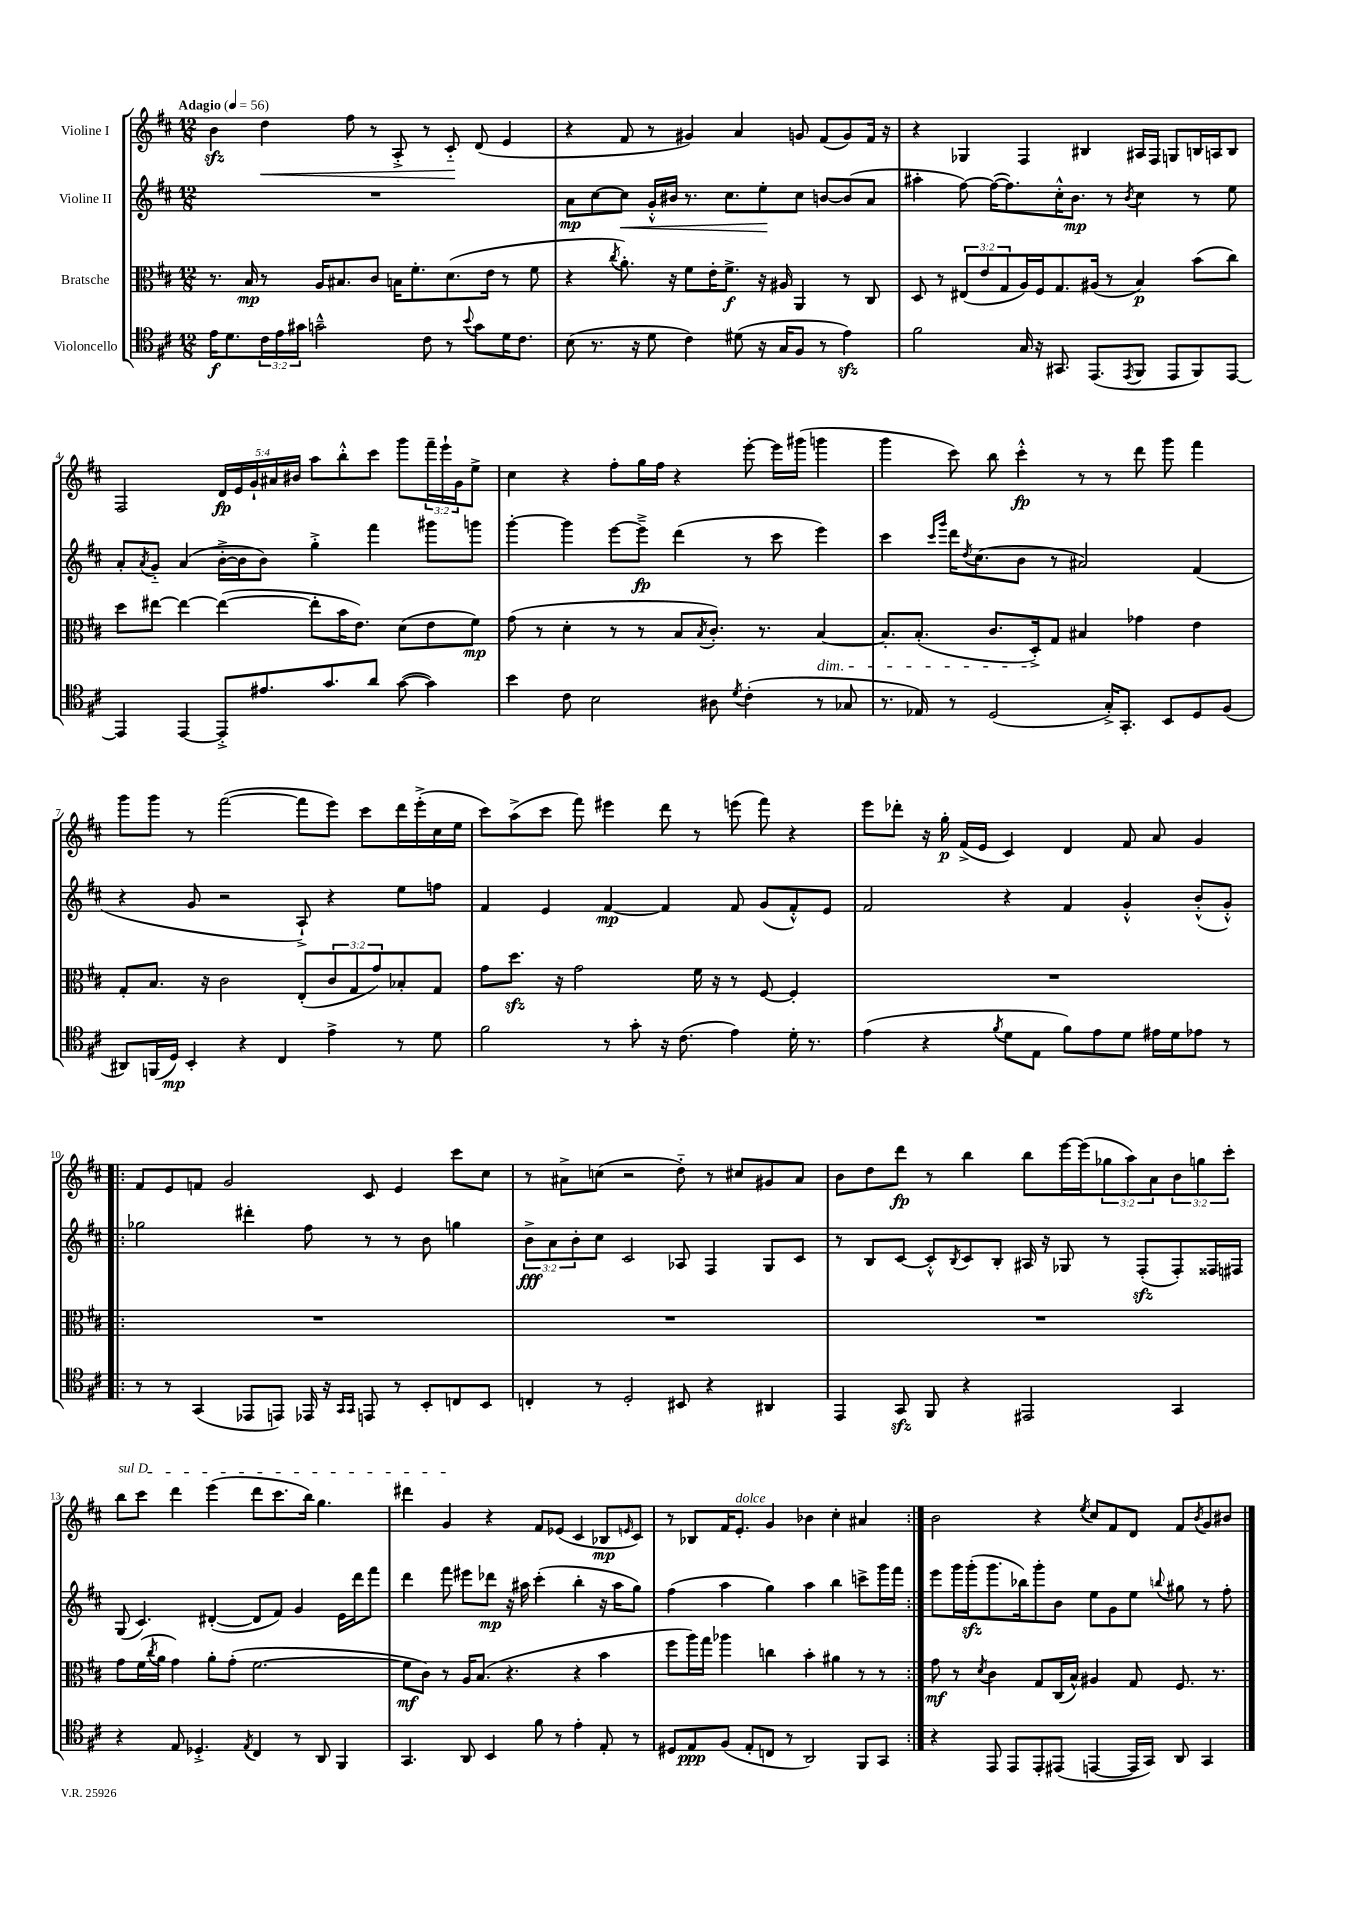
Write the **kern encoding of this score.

**kern	**dynam	**kern	**dynam	**kern	**dynam	**kern	**dynam
*part4	*part4	*part3	*part3	*part2	*part2	*part1	*part1
*staff4	*staff4	*staff3	*staff3	*staff2	*staff2	*staff1	*staff1
*I"Violoncello	*	*I"Bratsche	*	*I"Violine II	*	*I"Violine I	*
*clefC4	*	*clefC3	*	*clefG2	*	*clefG2	*
*k[f#c#]	*	*k[f#c#]	*	*k[f#c#]	*	*k[f#c#]	*
*M12/8	*	*M12/8	*	*M12/8	*	*M12/8	*
*MM56	*	*MM56	*	*MM56	*	*MM56	*
=1	=1	=1	=1	=1	=1	=1	=1
!	!	!	!	!	!	!LO:TX:a:B:t=Adagio	!
16e\KL	f	8.r	.	1.r	.	4bzz\	.
8.d\	.	.	.	.	.	.	.
.	.	16B/	mp	.	.	.	.
!	!	!	!	!	!	!	!LO:HP:b
24c#\L	.	8r	.	.	.	4dd\	<
24e\	.	.	.	.	.	.	.
24g#X\JJ	.	.	.	.	.	.	.
2gn~^^\	.	16A/KL	.	.	.	.	.
.	.	8.B#X/	.	.	.	.	.
.	.	.	.	.	.	8ff#\	.
.	.	8c#/J	.	.	.	8r	.
.	.	16Bn\KL	.	.	.	8A'^/	.
.	.	8.f#'\	.	.	.	.	.
8c#\	.	.	.	.	.	8r	.
8r	.	(8.d\	.	.	.	8c#/	.
8qqb/	.	.	.	.	.	.	.
8g\L	.	.	.	.	.	(8d/	[
.	.	16e\Jk	.	.	.	.	.
16d\K	.	8r	.	.	.	4e/	.
8.c#\J	.	.	.	.	.	.	.
.	.	8f#\	.	.	.	.	.
=2	=2	=2	=2	=2	=2	=2	=2
(8B\	.	4r	.	8a\L	mp	4r	.
8.r	.	.	.	[8cc#\	.	.	.
.	.	8qcc#/	.	.	.	.	.
!	!	!	!	!	!LO:HP:b	!	!
.	.	8.a'\)	.	8cc#\J]	<	8f#/	.
16r	.	.	.	.	.	.	.
8d\	.	.	.	16g'^^/LL	.	8r	.
.	.	16r	.	16b#X/JJ	.	.	.
4c#\)	.	8f#\L	.	8.r	.	4g#X/)	.
.	.	16e'\K	.	.	.	.	.
.	.	8.f#^\J	f	8.cc#\L	.	.	.
(8d#X\	.	.	.	.	.	4a/	.
16r	.	16r	.	8ee'\	.	.	.
16G/KL	.	16A#X/	.	.	.	.	.
8F#/J	.	4AA/	.	8cc#\J	[	8gn/	.
8r	.	.	.	[8bn/L	.	(8f#/L	.
4ezz\)	.	8r	.	(8b/]	.	8g/)	.
.	.	8C#/	.	8a/J	.	16f#/Jk	.
.	.	.	.	.	.	16r	.
=3	=3	=3	=3	=3	=3	=3	=3
2f#\	.	8D/	.	4aa#X'\	.	4r	.
.	.	8r	.	.	.	.	.
.	.	(12E#X/L	.	[8ff#\)	.	4G-X/	.
.	.	12e/	.	.	.	.	.
.	.	.	.	(16ff#\KL_	.	.	.
.	.	12G/	.	.	.	.	.
.	.	.	.	8.ff#\])	.	.	.
16G/	.	16A/L)	.	.	.	4F#/	.
16r	.	16F#/J	.	.	.	.	.
8.GG#X/	.	8.G/	.	16cc#'^^\K	.	.	.
.	.	.	.	8.b\J	mp	.	.
.	.	.	.	.	.	4B#X/	.
(8.EE/L	.	(16A#X/Jk	.	.	.	.	.
.	.	8r	.	8r	.	.	.
8qEE/	.	.	.	8qb/	.	.	.
8FF#/J	.	4B/)	p	4cc#\	.	16A#X/LL	.
.	.	.	.	.	.	16F#/JJ	.
8EE/L	.	.	.	.	.	8Gn/L	.
8FF#/)	.	(8b\L	.	8r	.	16Bn/L	.
.	.	.	.	.	.	16An/J	.
[8EE/J	.	8cc#\J)	.	8ee\	.	8B/J	.
!!LO:LB:g=z
=4	=4	=4	=4	=4	=4	=4	=4
4EE/]	.	8dd\L	.	8a'/L	.	2F#/	.
.	.	.	.	8qa/	.	.	.
.	.	[8ee#X\J	.	8g/J	.	.	.
[4EE/	.	4ee#\_	.	(4a/	.	.	.
8EE'^/L]	.	(4ee#\_	.	[16b'^\LL	.	20d/LL	fp
.	.	.	.	.	.	20e/	.
.	.	.	.	16b\J]	.	.	.
.	.	.	.	.	.	20g`/	.
8.e#X/	.	.	.	8b\J)	.	.	.
.	.	.	.	.	.	20a#X/	.
.	.	.	.	.	.	20b#X/JJ	.
.	.	8ee#'\L]	.	4gg'^\	.	8aa\L	.
8.g/	.	.	.	.	.	.	.
.	.	16b\K	.	.	.	8bb'^^\	.
.	.	8.e\J)	.	.	.	.	.
8a/J	.	.	.	4fff#\	.	8ccc#\J	.
([8g\	.	(8d\L	.	.	.	8ggg\L	.
4g\])	.	8e\	.	8ggg#X\L	.	24fff#~\L	.
.	.	.	.	.	.	24eee`\	.
.	.	.	.	.	.	24g\J	.
.	.	8f#\J)	mp	8gggn\J	.	8ee^\J	.
=5	=5	=5	=5	=5	=5	=5	=5
4b\	.	(8g\	.	[4ggg'\	.	4cc#\	.
.	.	8r	.	.	.	.	.
8c#\	.	4d'\	.	4ggg\]	.	4r	.
2B\	.	.	.	.	.	.	.
.	.	8r	.	[8eee\L	.	8ff#'\L	.
.	.	8r	.	8eee~^\J]	fp	16gg\L	.
.	.	.	.	.	.	16ff#\JJ	.
.	.	8B/L	.	(4ddd\	.	4r	.
.	.	8qB/	.	.	.	.	.
8A#X\	.	8.c#'/J)	.	.	.	.	.
8qd/	.	.	.	.	.	.	.
(4c#'\	.	.	.	8r	.	[8eee'\	.
.	.	8.r	.	.	.	.	.
.	.	.	.	8ccc#\	.	16eee\LL]	.
.	.	.	.	.	.	(16ggg#X\JJ	.
!	!	!LO:TX:b:i:t=dim.	!	!	!	!	!
8r	.	[4B/	.	4eee\)	.	4gggn\	.
8G-X/	.	.	.	.	.	.	.
=6	=6	=6	=6	=6	=6	=6	=6
8.r	.	8.B'/L]	.	4ccc#\	.	4ggg\	.
16E-X/)	.	(8.B'/J	.	.	.	.	.
.	.	.	.	16qqccc#/LL	.	.	.
.	.	.	.	16qqggg/JJ	.	.	.
8r	.	.	.	16ddd\KL	.	8ccc#\)	.
.	.	.	.	8qdd/	.	.	.
.	.	.	.	(8.cc#\	.	.	.
(2D/	.	8.c#/L	.	.	.	8bb\	.
.	.	.	.	8b\J	.	4ccc#'^^\	fp
.	.	16D'^/k)	.	.	.	.	.
.	.	8G/J	.	8r	.	.	.
.	.	4B#X/	.	2a#X/)	.	8r	.
16G'^/KL)	.	.	.	.	.	8r	.
8.GG'/J	.	.	.	.	.	.	.
.	.	4g-X\	.	.	.	8ddd\	.
8BB/L	.	.	.	.	.	8ggg\	.
8D/	.	4e\	.	(4f#/	.	4fff#\	.
(8F#/J	.	.	.	.	.	.	.
!!LO:LB:g=z
=7	=7	=7	=7	=7	=7	=7	=7
8AA#X/L)	.	8G'/L	.	4r	.	8ggg\L	.
(16FFn/L	.	8.B/J	.	.	.	8ggg\J	.
16D/JJ)	mp	.	.	.	.	.	.
4BB'/	.	.	.	8g/	.	8r	.
.	.	16r	.	.	.	.	.
.	.	2c#\	.	2r	.	([2fff#\	.
4r	.	.	.	.	.	.	.
4C#/	.	.	.	.	.	.	.
.	.	(8E'/L	.	8A`^/)	.	8fff#\L]	.
4e^\	.	12c#/	.	4r	.	8eee\J)	.
.	.	12G/	.	.	.	.	.
.	.	.	.	.	.	8ccc#\L	.
.	.	12g/)	.	.	.	.	.
8r	.	8B-X'/	.	8ee\L	.	16ddd\L	.
.	.	.	.	.	.	(16eee'^\	.
8d\	.	8G/J	.	8ffn\J	.	16cc#\	.
.	.	.	.	.	.	16ee\JJ	.
=8	=8	=8	=8	=8	=8	=8	=8
2f#\	.	8g\L	.	4f#/	.	8ccc#\L)	.
.	.	8.ddzz\J	.	.	.	(8aa^\	.
.	.	.	.	4e/	.	8ccc#\J	.
.	.	16r	.	.	.	.	.
.	.	2g\	.	.	.	8fff#\)	.
8r	.	.	.	[4f#/	mp	4eee#X\	.
8g'\	.	.	.	.	.	.	.
16r	.	.	.	4f#/]	.	8ddd\	.
(8.c#\	.	.	.	.	.	.	.
.	.	16f#\	.	.	.	8r	.
.	.	16r	.	.	.	.	.
4e\)	.	8r	.	8f#/	.	(8eeen\	.
.	.	[8F#/	.	(8g/L	.	8fff#\)	.
16d'\	.	4F#'/]	.	8f#'^^/)	.	4r	.
8.r	.	.	.	.	.	.	.
.	.	.	.	8e/J	.	.	.
=9	=9	=9	=9	=9	=9	=9	=9
(4e\	.	1.r	.	2f#/	.	8eee\L	.
.	.	.	.	.	.	8ddd-X'\J	.
4r	.	.	.	.	.	16r	.
.	.	.	.	.	.	16gg'\	p
.	.	.	.	.	.	(16f#^/LL	.
.	.	.	.	.	.	16e/JJ	.
8qf#/	.	.	.	.	.	.	.
8d\L	.	.	.	4r	.	4c#/)	.
8E\J	.	.	.	.	.	.	.
8f#\L)	.	.	.	4f#/	.	4d/	.
8e\	.	.	.	.	.	.	.
8d\J	.	.	.	4g'^^/	.	8f#/	.
16e#X\LL	.	.	.	.	.	8a/	.
16d\J	.	.	.	.	.	.	.
8e-X\J	.	.	.	(8b'^^/L	.	4g/	.
8r	.	.	.	8g'^^/J)	.	.	.
!!LO:LB:g=z
=10!|:	=10!|:	=10!|:	=10!|:	=10!|:	=10!|:	=10!|:	=10!|:
8r	.	1.r	.	2gg-X\	.	8f#/L	.
8r	.	.	.	.	.	8e/	.
(4GG/	.	.	.	.	.	8fn/J	.
.	.	.	.	.	.	2g/	.
8EE-X/L	.	.	.	4ddd#X'\	.	.	.
8EEn/J)	.	.	.	.	.	.	.
16EE-X/	.	.	.	8ff#\	.	.	.
16r	.	.	.	.	.	.	.
16qqGG/LL	.	.	.	.	.	.	.
16qqGG/JJ	.	.	.	.	.	.	.
8EEn/	.	.	.	8r	.	8c#/	.
8r	.	.	.	8r	.	4e/	.
8BB'/L	.	.	.	8b\	.	.	.
8Cn/	.	.	.	4ggn\	.	8ccc#\L	.
8BB/J	.	.	.	.	.	8cc#\J	.
=11	=11	=11	=11	=11	=11	=11	=11
4Cn'/	.	1.r	.	12b^\L	fff	8r	.
.	.	.	.	12a\	.	.	.
.	.	.	.	.	.	8a#X^\L	.
.	.	.	.	12b'\	.	.	.
8r	.	.	.	8cc#\J	.	(8ccn\J	.
2D'/	.	.	.	2c#/	.	2r	.
8BB#X/	.	.	.	8A-X/	.	8dd\)	.
4r	.	.	.	4F#/	.	8r	.
.	.	.	.	.	.	8cc#X/L	.
4AA#X/	.	.	.	8G/L	.	8g#X/	.
.	.	.	.	8c#/J	.	8a#/J	.
=12	=12	=12	=12	=12	=12	=12	=12
4EE/	.	1.r	.	8r	.	8b\L	.
.	.	.	.	8B/L	.	8dd\	.
8GGzz/	.	.	.	[8c#/J	.	8ddd\J	fp
8FF#/	.	.	.	8c#'^^/L]	.	8r	.
.	.	.	.	8qB/	.	.	.
4r	.	.	.	8c#/	.	4bb\	.
.	.	.	.	8B'/J	.	.	.
2EE#X/	.	.	.	16A#X/	.	8bb\L	.
.	.	.	.	16r	.	.	.
.	.	.	.	8G-X/	.	[16eee\L	.
.	.	.	.	.	.	(16eee\J]	.
.	.	.	.	8r	.	12gg-X\	.
.	.	.	.	.	.	12aa\)	.
.	.	.	.	(8F#zz'/L	.	.	.
.	.	.	.	.	.	12a\	.
4GG/	.	.	.	8F#'/)	.	12b\	.
.	.	.	.	.	.	12ggn\	.
.	.	.	.	16F##X/L	.	.	.
.	.	.	.	.	.	12ccc#'\J	.
.	.	.	.	16F#X/JJ	.	.	.
!!LO:LB:g=z
=13	=13	=13	=13	=13	=13	=13	=13
!	!	!	!	!	!	!LO:TX:a:i:t=sul D	!
4r	.	8g\L	.	(8G/	.	8bb\L	.
.	.	(16f#\L	.	4.c#/)	.	8ccc#\J	.
.	.	8qcc#/	.	.	.	.	.
.	.	16a\JJ	.	.	.	.	.
8E/	.	4g\)	.	.	.	4ddd\	.
4.D-X'^/	.	.	.	.	.	.	.
.	.	8a'\L	.	([4d#X'/	.	(4eee\	.
.	.	(8g'\J	.	.	.	.	.
8qE/	.	.	.	.	.	.	.
4C#/	.	[2.f#\	.	8d#/L]	.	8ddd\L	.
.	.	.	.	8f#/J)	.	8.ccc#\	.
8r	.	.	.	4g/	.	.	.
.	.	.	.	.	.	16bb\Jk)	.
8AA/	.	.	.	.	.	4.gg\	.
4FF#/	.	.	.	16e\LL	.	.	.
.	.	.	.	16ddd\J	.	.	.
.	.	.	.	8fff#\J	.	.	.
=14	=14	=14	=14	=14	=14	=14	=14
4.GG/	.	8f#\L]	mf	4ddd\	.	4ddd#X\	.
.	.	8c#\J)	.	.	.	.	.
.	.	8r	.	8fff#\	.	4g/	.
8AA/	.	16A/KL	.	8eee#X\L	.	.	.
.	.	(8.B/J	.	.	.	.	.
4BB/	.	.	.	8ddd-X\J	mp	4r	.
.	.	4.r	.	16r	.	.	.
.	.	.	.	16aa#X\	.	.	.
8f#\	.	.	.	(4ccc#'\	.	8f#/L	.
8r	.	.	.	.	.	(8e-X/J	.
4e'\	.	4r	.	4bb'\	.	4c#/	.
8E'/	.	4b\	.	16r	.	8B-X/L	mp
.	.	.	.	16aa#\KL	.	.	.
.	.	.	.	.	.	16qqen/	.
8r	.	.	.	8gg\J)	.	8c#/J)	.
=15	=15	=15	=15	=15	=15	=15	=15
8D#X/L	.	8ff#\L	.	(4ff#\	.	8r	.
8E/	ppp	16aa\L)	.	.	.	8B-X/L	.
.	.	16gg\JJ	.	.	.	.	.
(8F#/J	.	4aa-X\	.	4aa\	.	16f#/K	.
!	!	!	!	!	!	!LO:TX:a:i:t=dolce	!
.	.	.	.	.	.	8.e'/J	.
8E'/L	.	.	.	.	.	.	.
8Cn/J	.	4ccn\	.	4gg\)	.	4g/	.
8r	.	.	.	.	.	.	.
2AA/)	.	4b'\	.	4aa\	.	4b-X\	.
.	.	4a#X\	.	4bb\	.	4cc#'\	.
8FF#/L	.	8r	.	8cccn^\L	.	4a#X/	.
8GG/J	.	8r	.	16ggg\L	.	.	.
.	.	.	.	16fff#\JJ	.	.	.
=16:|!	=16:|!	=16:|!	=16:|!	=16:|!	=16:|!	=16:|!	=16:|!
4r	.	8g\	mf	8eee\L	.	2b\	.
.	.	8r	.	16ggg\L	.	.	.
.	.	.	.	(16gggzz'\J	.	.	.
.	.	8qd/	.	.	.	.	.
8EE/	.	4c#\	.	8.ggg\	.	.	.
8EE/L	.	.	.	.	.	.	.
.	.	.	.	16bb-X\k)	.	.	.
8EE'/	.	8G/L	.	8ggg'\	.	4r	.
(8EE#X/J	.	(16C#/L	.	8b\J	.	.	.
.	.	16B^^/JJ)	.	.	.	.	.
.	.	.	.	.	.	8qee/	.
[4EEn/	.	4A#X/	.	8ee\L	.	8cc#/L	.
.	.	.	.	8g\	.	8f#/	.
16EE/LL]	.	8G/	.	8ee\J	.	8d/J	.
16GG/JJ)	.	.	.	.	.	.	.
.	.	.	.	8qqbbn/	.	.	.
8AA/	.	8.F#/	.	8gg#X\	.	8f#/L	.
.	.	.	.	.	.	8qb/	.
4GG/	.	.	.	8r	.	8g/	.
.	.	8.r	.	.	.	.	.
.	.	.	.	8ff#'\	.	8b#X/J	.
==	==	==	==	==	==	==	==
*-	*-	*-	*-	*-	*-	*-	*-
